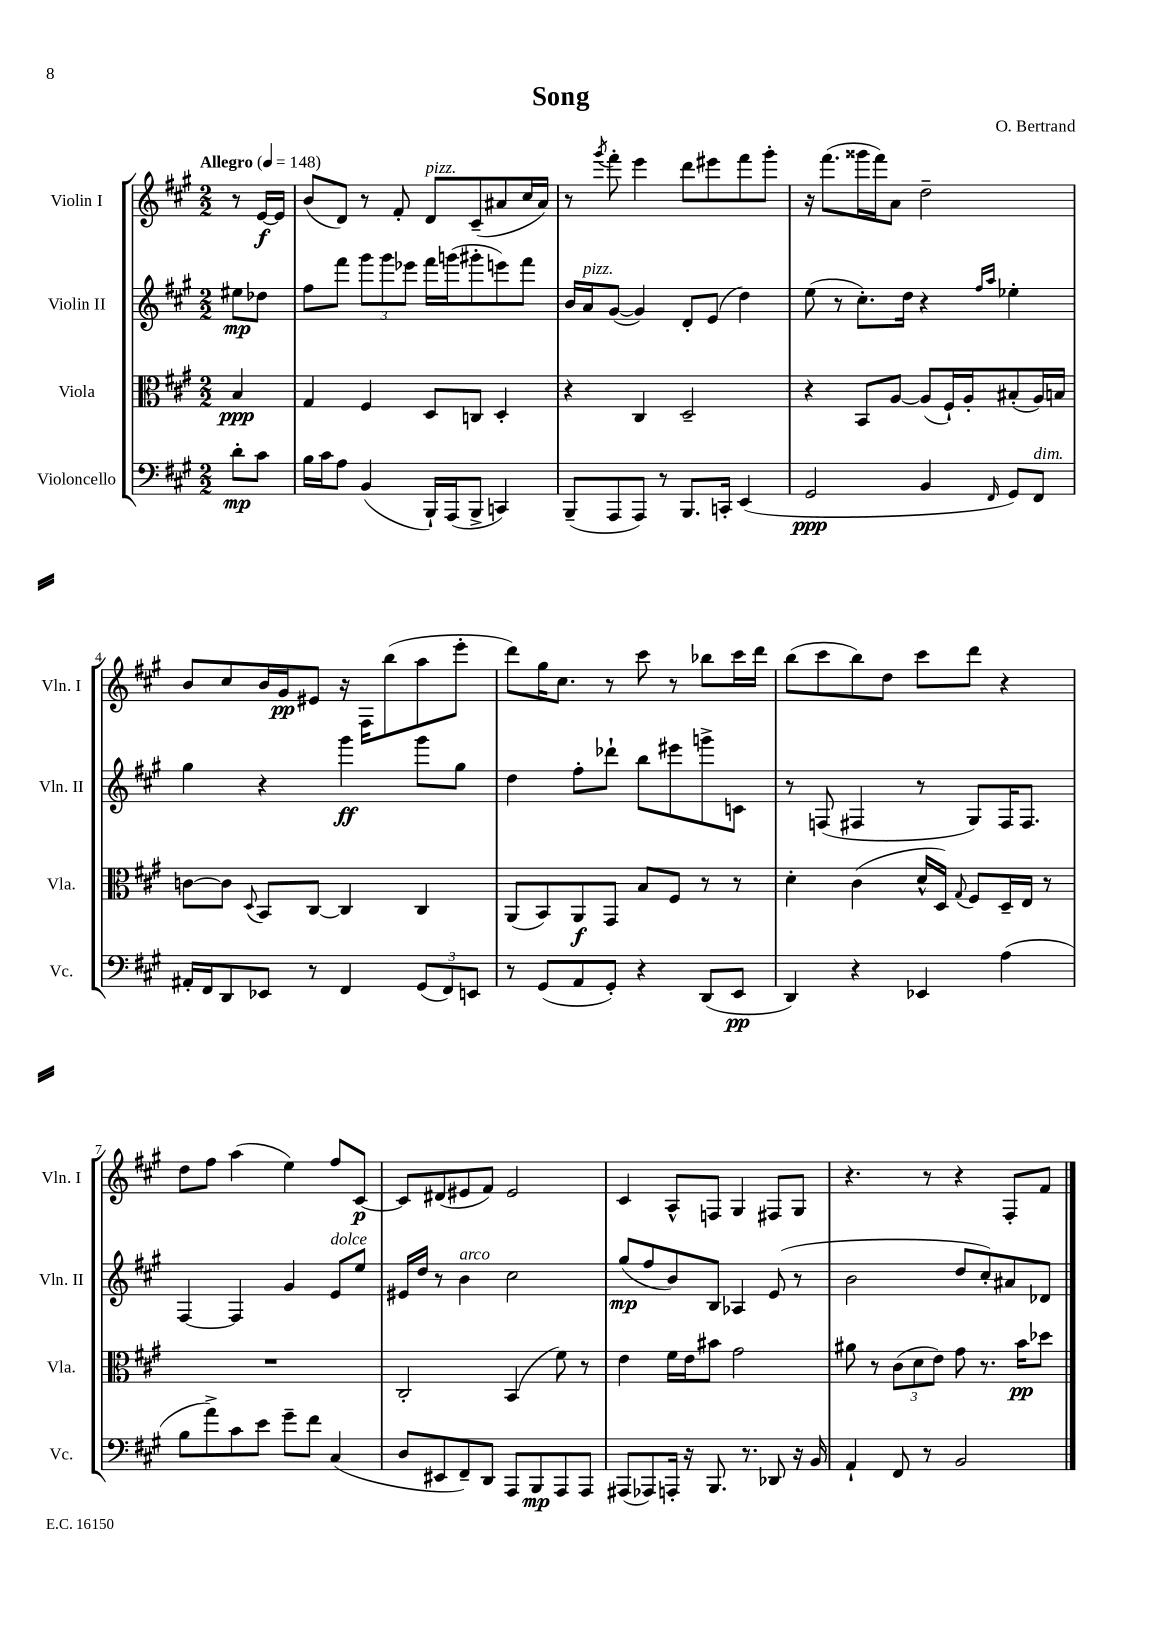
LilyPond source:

\header { title = "Song" composer = "O. Bertrand" }
<<
\new StaffGroup <<
\new Staff = "s0" \with { instrumentName = "Violin I" shortInstrumentName = "Vln. I" } {
    \clef treble \key a \major \numericTimeSignature \time 2/2 \partial 4 \tempo "Allegro" 4 = 148
    \autoBeamOff r8 e'16[~\f e'16] |
    b'8[( d'8]) r8 fis'8-. d'8[^\markup { \italic "pizz." } cis'8--( ais'8 cis''16 ais'16]) |
    r8 \acciaccatura { gis'''8 } fis'''8-. e'''4 d'''8[ eis'''8 fis'''8 gis'''8]-. |
    r16 fis'''8.[( gisis'''16 fis'''16) a'8] d''2-- |
    b'8[ cis''8 b'16 gis'16\pp eis'8] r16 fis16[ b''8( a''8 e'''8]-. |
    d'''8[) gis''16 cis''8.] r8 cis'''8 r8 bes''8[ cis'''16 d'''16] |
    b''8[( cis'''8 b''8) d''8] cis'''8[ d'''8] r4 |
    d''8[ fis''8] a''4( e''4) fis''8[ cis'8]~\p |
    cis'8[ dis'8( eis'8 fis'8]) eis'2 |
    cis'4 a8[-^ f8] gis4 fis8[ gis8] |
    r4. r8 r4 fis8[-. fis'8] \bar "|." |
}
\new Staff = "s1" \with { instrumentName = "Violin II" shortInstrumentName = "Vln. II" } {
    \clef treble \key a \major \numericTimeSignature \time 2/2 \partial 4
    \autoBeamOff eis''8[\mp des''8] |
    fis''8[ fis'''8] \tuplet 3/2 { gis'''8[ gis'''8 ees'''8] } fis'''16[ g'''16( gis'''8-. e'''8) fis'''8] |
    b'16[ a'16^\markup { \italic "pizz." } gis'8]~( gis'4) d'8[-. e'8]( d''4) |
    e''8( r8 cis''8.[-.) d''16] r4 \grace { fis''16[ a''16] } ees''4-. |
    gis''4 r4 gis'''4\ff gis'''8[ gis''8] |
    d''4 fis''8[-. des'''8]-! b''8[ eis'''8 g'''8-> c'8] |
    r8 f8( fis4 r8 gis8[) fis16 fis8.] |
    fis4~ fis4 gis'4 e'8[^\markup { \italic "dolce" } e''8] |
    eis'16[ d''16] r8 b'4^\markup { \italic "arco" } cis''2 |
    gis''8[\mp( fis''8 b'8) b8] aes4 e'8( r8 |
    b'2 d''8[ cis''8-.) ais'8 des'8] \bar "|." |
}
\new Staff = "s2" \with { instrumentName = "Viola" shortInstrumentName = "Vla." } {
    \clef alto \key a \major \numericTimeSignature \time 2/2 \partial 4
    \autoBeamOff b4\ppp |
    gis4 fis4 d8[ c8] d4-. |
    r4 cis4 d2-- |
    r4 b,8[ a8]~ a8[( fis16-!) a16-. bis8-.( a16) b16] |
    c'8[~ c'8] \appoggiatura { d8 } b,8[ cis8]~ cis4 cis4 |
    a,8[( b,8) a,8\f gis,8] b8[ fis8] r8 r8 |
    d'4-. cis'4( d'16[-^ d16]) \appoggiatura { gis8 } fis8[ d16-- e16] r8 |
    R1 |
    cis2-. b,4( fis'8) r8 |
    e'4 fis'16[ e'16 bis'8] gis'2 |
    ais'8 r8 \tuplet 3/2 { cis'8[( d'8 e'8]) } gis'8 r8. b'16[\pp des''8] \bar "|." |
}
\new Staff = "s3" \with { instrumentName = "Violoncello" shortInstrumentName = "Vc." } {
    \clef bass \key a \major \numericTimeSignature \time 2/2 \partial 4
    \autoBeamOff d'8[-.\mp cis'8] |
    b16[ cis'16 a8] b,4( b,,16[-!) a,,16( b,,8]-> c,4) |
    b,,8[--( a,,8 a,,8]) r8 b,,8.[ c,16]-. e,4( |
    gis,2\ppp b,4 \grace { fis,16 } gis,8[) fis,8]^\markup { \italic "dim." } |
    ais,16[-. fis,16 d,8 ees,8] r8 fis,4 \tuplet 3/2 { gis,8[( fis,8) e,8] } |
    r8 gis,8[( a,8 gis,8]-.) r4 d,8[( e,8]\pp |
    d,4) r4 ees,4 a4( |
    b8[ a'8->) cis'8 e'8] gis'8[-- fis'8] cis4( |
    d8[ eis,8 fis,8--) d,8] a,,8[ b,,8\mp a,,8 a,,8] |
    ais,,8[( aes,,8) a,,16]-. r16 b,,8. r8. des,8 r16 b,16 |
    a,4-! fis,8 r8 b,2 \bar "|." |
}
>>
>>
